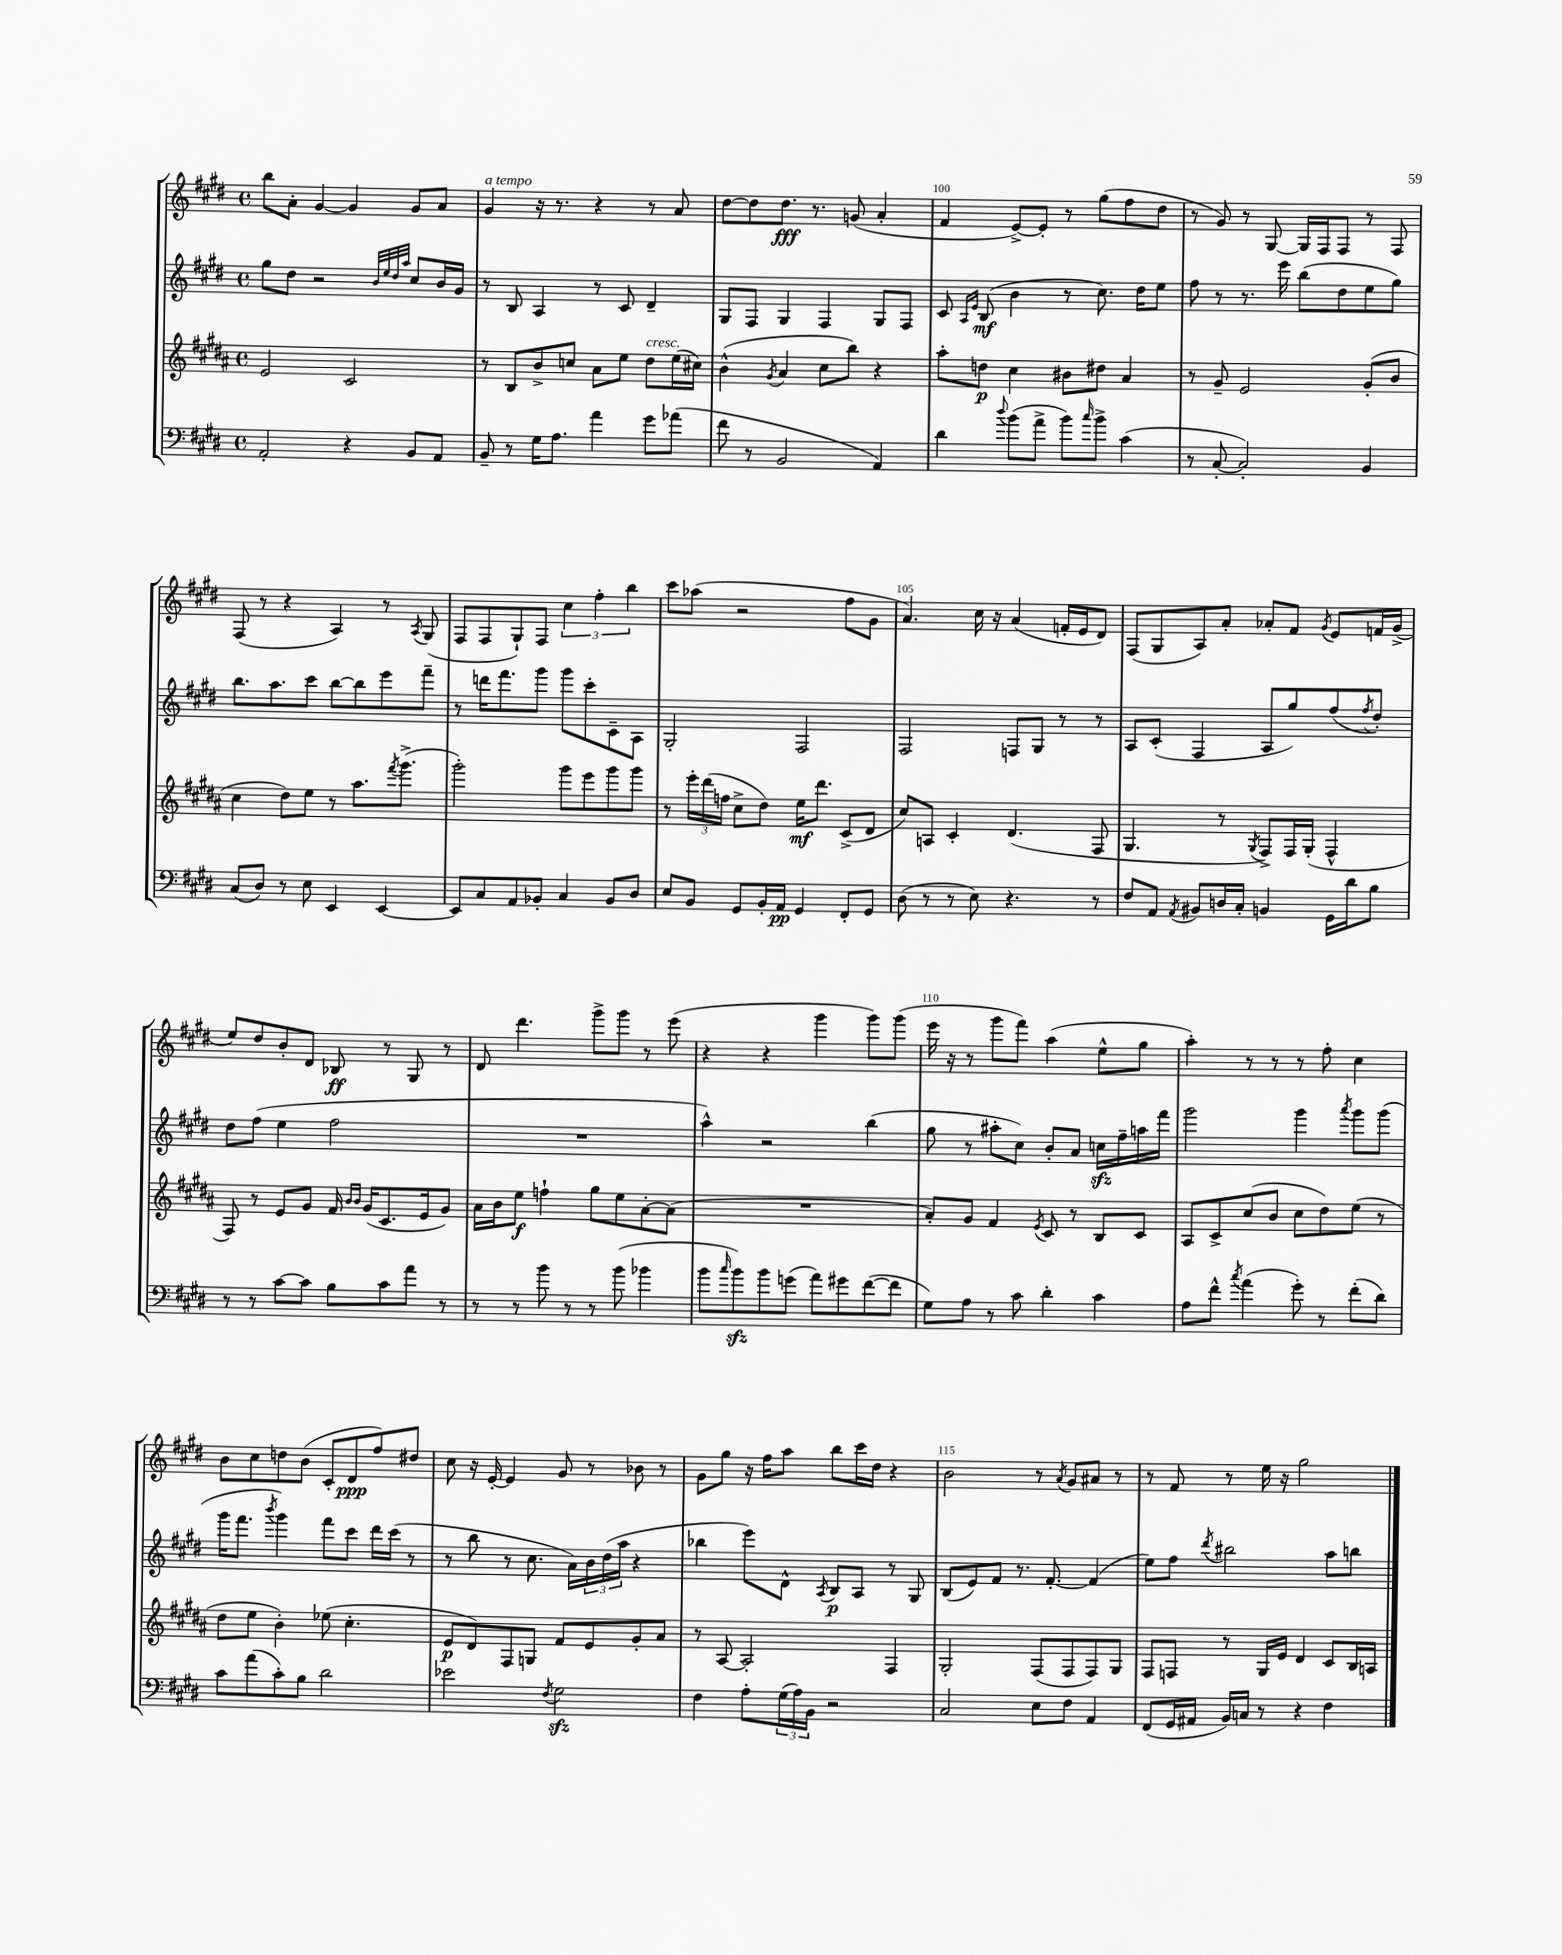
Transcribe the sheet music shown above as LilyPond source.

<<
\new StaffGroup <<
\new Staff = "s0" {
    \clef treble \key e \major \defaultTimeSignature \time 4/4
    b''8 a'8-. gis'4~ gis'4 gis'8 a'8 |
    gis'4^\markup { \italic "a tempo" } r16 r8. r4 r8 a'8 |
    dis''8~ dis''8 dis''8.\fff r8. g'8( a'4-. |
    fis'4 e'8~->) e'8-. r8 gis''8( fis''8 dis''8 |
    r8 gis'8) r8 gis8~ gis16 fis16 fis8 r8 fis8 |
    fis8( r8 r4 a4) r8 \acciaccatura { a8 } gis8( |
    fis8 fis8 gis8-!) fis8 \tuplet 3/2 { cis''4 fis''4-. b''4 } |
    cis'''8 aes''8( r2 fis''8 gis'8 |
    a'4.) cis''16 r16 a'4( f'16-. e'16 dis'8) |
    fis8( gis8 a8) a'8-. aes'8-. fis'8 \acciaccatura { gis'8 } e'8 f'16 gis'16->( |
    e''8) dis''8 b'8-. dis'8 bes8\ff r8 gis8 r8 |
    dis'8 dis'''4. gis'''8-> gis'''8 r8 e'''8( |
    r4 r4 gis'''4 gis'''8) gis'''8( |
    e'''16 r16 r8 gis'''8 fis'''8) a''4( e''8-^ gis''8 |
    a''4-.) r8 r8 r8 fis''8-. cis''4 |
    b'8 cis''8 d''8 b'8( cis'8-. dis'8\ppp fis''8) dis''8 |
    cis''8 r16 e'16~-. e'4 gis'8 r8 bes'8 r8 |
    gis'8 gis''8 r16 fis''16 a''8 b''8 cis'''16 dis''16 r4 |
    b'2 r8 \acciaccatura { a'8 } gis'8 ais'8 r8 |
    r8 fis'8 r8 e''16 r16 gis''2 \bar "|." |
}
\new Staff = "s1" {
    \clef treble \key e \major \defaultTimeSignature \time 4/4
    gis''8 dis''8 r2 \grace { b'32 e''32 dis''32 a''32 } cis''8 b'16 gis'16 |
    r8 b8 a4 r8 cis'8 dis'4-- |
    gis8 fis8 gis4 fis4 gis8 fis8 |
    cis'8 \grace { a16 e'16 } b8\mf( b'4 r8 cis''8.) dis''16 e''8 |
    fis''8 r8 r8. e'''16 b''8( dis''8 e''8 gis''8) |
    b''8. a''8. cis'''8 b''8~ b''8 e'''8 fis'''8-- |
    r8 d'''16 fis'''8. gis'''8 gis'''8 cis'''8-. cis'8-- a8 |
    gis2-. fis2 |
    fis2 f8 gis8 r8 r8 |
    a8 cis'8-.( fis4 a8 gis''8) fis''8( \acciaccatura { fis''8 } dis''8-.) |
    dis''8 fis''8( e''4 fis''2 |
    R1 |
    a''4-^) r2 b''4( |
    gis''8 r8 ais''8-. cis''8) b'8-. a'8 c''16\sfz fis''16-- a''16 fis'''16 |
    gis'''2 gis'''4 \acciaccatura { a'''8 } gis'''8 gis'''8( |
    gis'''16 fis'''8. \acciaccatura { b'''8 } gis'''4) fis'''8 cis'''8 dis'''16 cis'''16( r8 |
    r8 b''8 r8 cis''8. a'16) \tuplet 3/2 { b'16 dis''16( a''16 } r4 |
    bes''4 e'''8) dis'8-^ \acciaccatura { a8 } b8\p a8 r8 gis8 |
    b8( e'8) fis'8 r8. fis'8.~-. fis'4( |
    e''8) fis''8 \acciaccatura { dis'''8 } bis''2 a''8 b''8 \bar "|." |
}
\new Staff = "s2" {
    \clef treble \key b \major \defaultTimeSignature \time 4/4
    e'2 cis'2 |
    r8 b8 b'8-> c''8 ais'8 e''8 dis''8^\markup { \italic "cresc." } e''16( cis''16) |
    b'4-^( \acciaccatura { gis'8 } ais'4 cis''8 b''8) r4 |
    ais''8-. d''8\p cis''4 bis'8 dis''8 ais'4 |
    r8 gis'8-- e'2 gis'8-.( b'8 |
    cis''4 dis''8) e''8 r8 ais''8. \acciaccatura { fis'''8 } gis'''8.->( |
    gis'''2-.) gis'''8 e'''8 gis'''8 gis'''8 |
    r8 \tuplet 3/2 { e'''16-. dis'''16( f''16 } cis''8-> dis''8) e''16\mf dis'''8. cis'8->( dis'8 |
    cis''8) a8 cis'4-. dis'4.( fis8 |
    gis4. r8 \acciaccatura { gis8 } fis8->) fis16 gis16-.( fis4-^ |
    fis8) r8 e'8 gis'8 fis'16 \grace { b'16 b'16 } gis'16( cis'8. e'16 gis'8) |
    ais'16 b'16 e''8\f f''4-! gis''8 e''8 ais'8~-. ais'8( |
    R1 |
    ais'8-.) gis'8 fis'4 \acciaccatura { e'8 } cis'8 r8 b8 cis'8 |
    ais8 cis'8-> cis''8( b'8 cis''8 dis''8) e''8( r8 |
    dis''8 e''8 b'4-.) ees''8( cis''4.-. |
    e'8\p dis'8) fis8 g8 fis'8 e'8 gis'8-. ais'8 |
    r8 ais8~ ais2-. fis4 |
    gis2-. fis8( fis8 fis8) gis8 |
    fis8 f8 r8 gis16 e'16 dis'4 cis'8 b16 a16 \bar "|." |
}
\new Staff = "s3" {
    \clef bass \key e \major \defaultTimeSignature \time 4/4
    a,2-. r4 b,8 a,8 |
    b,8-- r8 gis16 a8. a'4 gis'8 aes'8( |
    fis'8 r8 b,2 a,4) |
    dis'4 \appoggiatura { dis''8 } b'8( a'8-> b'8) \grace { cis''16 } b'8-> cis'4( |
    r8 cis8~-. cis2-.) b,4 |
    cis8( dis8) r8 e8 e,4 e,4~ |
    e,8 cis8 a,8 bes,8-. cis4 bes,8 dis8 |
    e8 b,8 gis,8 b,16-. a,16\pp gis,4 fis,8-. gis,8 |
    dis8( r8 r8 e8) r4. r8 |
    fis8 a,8 \acciaccatura { a,8 } bis,8 d16 cis16-. b,4 gis,16 dis'16 b8 |
    r8 r8 cis'8~ cis'8 b8 cis'8 a'8 r8 |
    r8 r8 b'8 r8 r8 b'8( bes'4 |
    b'8 \grace { cis''16 } b'8\sfz) b'8 g'8( a'8) gis'8 fis'8~( fis'8 |
    gis8) a8 r8 cis'8 dis'4-. cis'4 |
    a8 fis'8-^ \acciaccatura { cis''8 } a'4( gis'8-.) r8 fis'8-.( dis'8) |
    cis'8 a'8( cis'8-.) b8 dis'2 |
    ees'2 \acciaccatura { fis8 } gis2\sfz |
    fis4 a8-. \tuplet 3/2 { gis16( a16) b,16 } r2 |
    cis2 e8 fis8 a,4 |
    fis,8( gis,16 ais,16 b,16) c16 r8 r4 fis4 \bar "|." |
}
>>
>>
\layout { \context { \Score currentBarNumber = #97 \override BarNumber.break-visibility = ##(#f #t #t) barNumberVisibility = #(every-nth-bar-number-visible 5) } }
